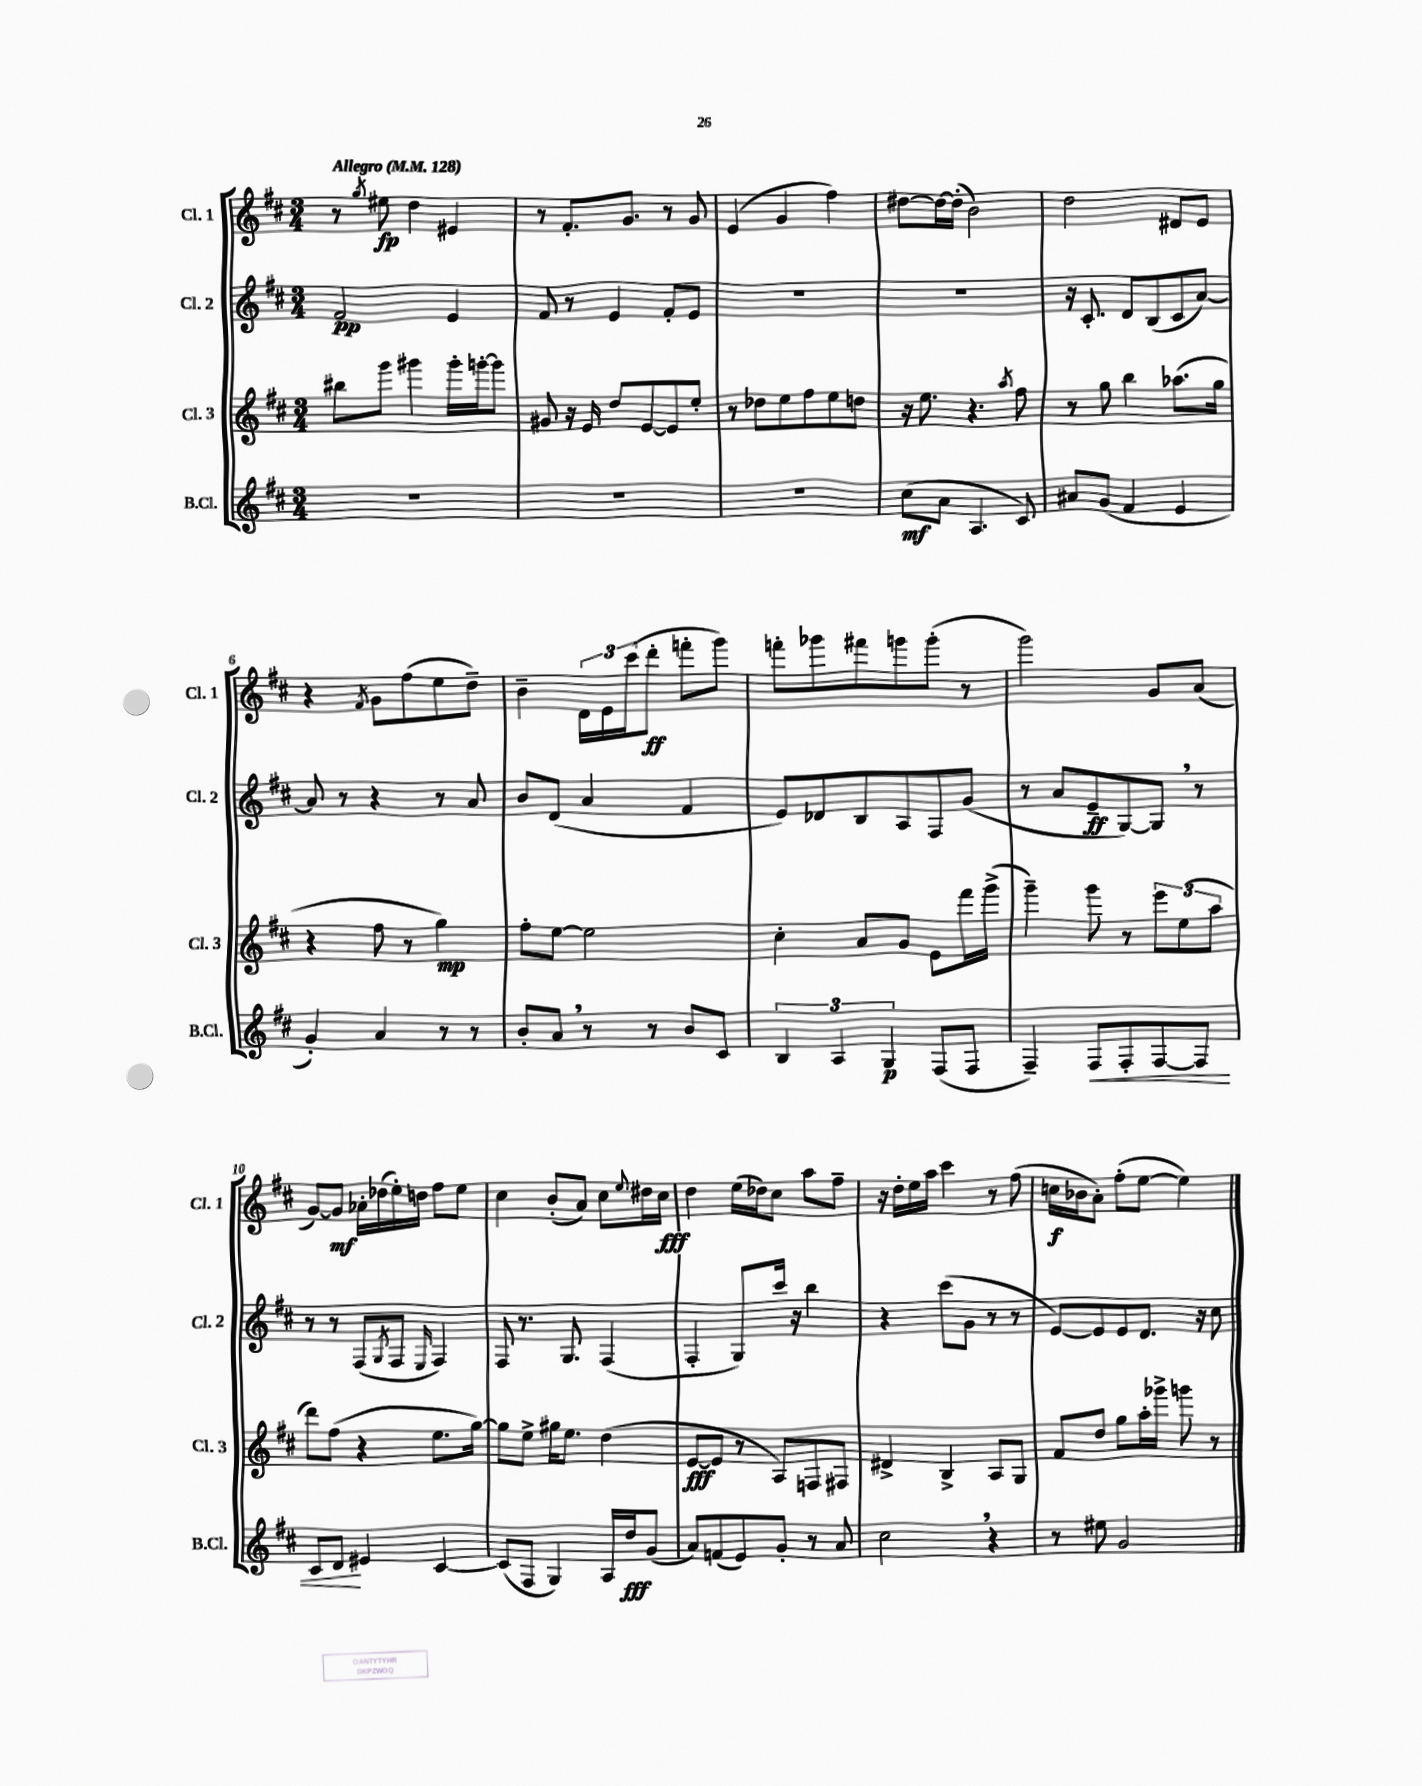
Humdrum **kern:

**kern	**dynam	**kern	**dynam	**kern	**dynam	**kern	**dynam
*part4	*part4	*part3	*part3	*part2	*part2	*part1	*part1
*staff4	*staff4	*staff3	*staff3	*staff2	*staff2	*staff1	*staff1
*I"B.Cl.	*	*I"Cl. 3	*	*I"Cl. 2	*	*I"Cl. 1	*
*I'B.Cl.	*	*I'Cl. 3	*	*I'Cl. 2	*	*I'Cl. 1	*
*clefG2	*	*clefG2	*	*clefG2	*	*clefG2	*
*k[f#c#]	*	*k[f#c#]	*	*k[f#c#]	*	*k[f#c#]	*
*M3/4	*	*M3/4	*	*M3/4	*	*M3/4	*
*MM128	*	*MM128	*	*MM128	*	*MM128	*
=1	=1	=1	=1	=1	=1	=1	=1
!	!	!	!	!	!	!LO:TX:a:B:t=Allegro	!
2.r	.	8bb#X\L	.	2f#/	pp	8r	.
.	.	.	.	.	.	8qgg/	.
.	.	8ggg\J	.	.	.	8ee#X\	fp
.	.	4ggg#X\	.	.	.	4dd\	.
.	.	16ggg#'\LL	.	4e/	.	4e#X/	.
.	.	[16gggn'\J	.	.	.	.	.
.	.	8ggg\J]	.	.	.	.	.
=2	=2	=2	=2	=2	=2	=2	=2
2.r	.	8g#X/	.	8f#/	.	8r	.
.	.	16r	.	8r	.	8.f#'/L	.
.	.	16e/	.	.	.	.	.
.	.	8dd/L	.	4e/	.	.	.
.	.	.	.	.	.	8.g/J	.
.	.	[8e/	.	.	.	.	.
.	.	8e/]	.	8f#'/L	.	8r	.
.	.	8ee'/J	.	8e/J	.	8g/	.
=3	=3	=3	=3	=3	=3	=3	=3
2.r	.	8r	.	2.r	.	(4e/	.
.	.	8dd-X\L	.	.	.	.	.
.	.	8ee\	.	.	.	4g/	.
.	.	8ff#\	.	.	.	.	.
.	.	8ee\	.	.	.	4ff#\)	.
.	.	8ddn\J	.	.	.	.	.
=4	=4	=4	=4	=4	=4	=4	=4
(8cc#\L	mf	16r	.	2.r	.	[8dd#X\L	.
.	.	8.ee\	.	.	.	.	.
8a\J	.	.	.	.	.	16dd#\L_	.
.	.	.	.	.	.	(16dd#'\JJ]	.
4.A/	.	4.r	.	.	.	2b\)	.
.	.	8qaa/	.	.	.	.	.
8c#/)	.	8ff#\	.	.	.	.	.
=5	=5	=5	=5	=5	=5	=5	=5
8a#X/L	.	8r	.	16r	.	2dd\	.
.	.	.	.	8.c#'/	.	.	.
(8g/J	.	8gg\	.	.	.	.	.
4f#/	.	4bb\	.	8d/L	.	.	.
.	.	.	.	(8B/	.	.	.
4e/	.	(8.aa-X\L	.	8c#/	.	8d#X/L	.
.	.	.	.	[8a/J)	.	8e/J	.
.	.	16gg\Jk	.	.	.	.	.
!!LO:LB:g=z
=6	=6	=6	=6	=6	=6	=6	=6
4g'/)	.	4r	.	8a/]	.	4r	.
.	.	.	.	8r	.	.	.
.	.	.	.	.	.	8qf#/	.
4a/	.	8ff#\	.	4r	.	8g\L	.
.	.	8r	.	.	.	(8ff#\	.
8r	.	4gg\)	mp	8r	.	8ee\	.
8r	.	.	.	8a/	.	8dd~\J)	.
=7	=7	=7	=7	=7	=7	=7	=7
8b'/L	.	8ff#'\L	.	8b/L	.	4b~\	.
8a,/J	.	[8ee\J	.	(8d/J	.	.	.
8r	.	2ee\]	.	4a/	.	24d\LL	.
.	.	.	.	.	.	24e\	.
.	.	.	.	.	.	(24ccc#\J	.
8r	.	.	.	.	.	8ddd'\J	ff
8b/L	.	.	.	4f#/	.	8fffn'\L	.
8c#/J	.	.	.	.	.	8ggg\J)	.
=8	=8	=8	=8	=8	=8	=8	=8
6B/	.	4cc#'\	.	8e/L)	.	8fffn'\L	.
.	.	.	.	8d-X/	.	8ggg-X\	.
6A/	.	.	.	.	.	.	.
.	.	8a/L	.	8B/	.	8fff#X\	.
6G/	p	.	.	.	.	.	.
.	.	8g/J	.	8A/	.	8gggn\	.
(8F#/L	.	8e\L	.	8F#/	.	(8ggg'\J	.
8F#/J	.	16fff#\L	.	(8g/J	.	8r	.
.	.	(16ggg^\JJ	.	.	.	.	.
=9	=9	=9	=9	=9	=9	=9	=9
4F#~/)	.	4ggg~\)	.	8r	.	2ggg\)	.
.	.	.	.	8a/L	.	.	.
!	!LO:HP:b	!	!	!	!	!	!
8F#/L	<	8ggg\	.	8e~/	ff	.	.
8F#'/	.	8r	.	[8G/)	.	.	.
[8F#/	.	12eee\L	.	8G,/J]	.	8g/L	.
.	.	(12ee\	.	.	.	.	.
8F#/J]	.	.	.	8r	.	(8a/J	.
.	.	12aa\J	.	.	.	.	.
!!LO:LB:g=z
=10	=10	=10	=10	=10	=10	=10	=10
8c#/L	.	8ddd\L)	.	8r	.	[8g/L)	.
8d/J	.	(8ff#\J	.	8r	.	8g/J]	mf
4e#X/	[	4r	.	(8F#/L	.	16a-X'\LL	.
.	.	.	.	.	.	(16dd-X\	.
.	.	.	.	8qG/	.	.	.
.	.	.	.	8F#/J	.	16ee'\)	.
.	.	.	.	.	.	16ddn\JJ	.
.	.	.	.	16qqE/	.	.	.
[4c#/	.	8.ee\L	.	4F#/)	.	8ff#\L	.
.	.	.	.	.	.	8ee\J	.
.	.	[16gg\Jk)	.	.	.	.	.
=11	=11	=11	=11	=11	=11	=11	=11
(8c#/L]	.	8gg\L]	.	8F#/	.	4cc#\	.
8F#/J	.	8ee^\J	.	8.r	.	.	.
4G/)	.	16gg#X\KL	.	.	.	(8b'/L	.
.	.	8.ee\J	.	8.G/	.	.	.
.	.	.	.	.	.	8a/J)	.
16A/LL	.	(4dd\	.	(4F#/	.	8cc#\L	.
16dd/J	fff	.	.	.	.	.	.
.	.	.	.	.	.	8qqee/	.
(8g/J	.	.	.	.	.	16dd#X\L	.
.	.	.	.	.	.	16cc#\JJ	fff
=12	=12	=12	=12	=12	=12	=12	=12
8a/L)	.	[8e/L	fff	4F#'/	.	4dd\	.
(8fn/	.	8e/J]	.	.	.	.	.
8e/)	.	8r	.	8G/L)	.	(16ee\LL	.
.	.	.	.	.	.	16dd-X\J)	.
8g'/J	.	8A/L)	.	16ccc#/Jk	.	8cc#\J	.
.	.	.	.	16r	.	.	.
8r	.	8Fn/	.	4bb\	.	8aa\L	.
8a/	.	8F#X/J	.	.	.	8ff#~\J	.
=13	=13	=13	=13	=13	=13	=13	=13
2cc#,\	.	4d#X^/	.	4r	.	16r	.
.	.	.	.	.	.	16dd'\LL	.
.	.	.	.	.	.	16ee\	.
.	.	.	.	.	.	16aa\JJ	.
.	.	4B^/	.	(8ccc#\L	.	4ccc#\	.
.	.	.	.	8g\J	.	.	.
4r	.	8A/L	.	8r	.	8r	.
.	.	8G/J	.	8r	.	(8ff#\	.
=14	=14	=14	=14	=14	=14	=14	=14
8r	.	8f#/L	.	[8e/L)	.	16ccn\LL	f
.	.	.	.	.	.	16b-X\J	.
8ee#X\	.	8dd/J	.	8e/]	.	8a'\J)	.
2g/	.	8gg\L	.	8e/	.	(8ff#'\L	.
.	.	16aa'\L	.	8.d/J	.	[8ee\J	.
.	.	16ggg-X^\JJ	.	.	.	.	.
.	.	8gggn\	.	.	.	4ee\])	.
.	.	.	.	16r	.	.	.
.	.	8r	.	8cc#\	.	.	.
==	==	==	==	==	==	==	==
*-	*-	*-	*-	*-	*-	*-	*-
